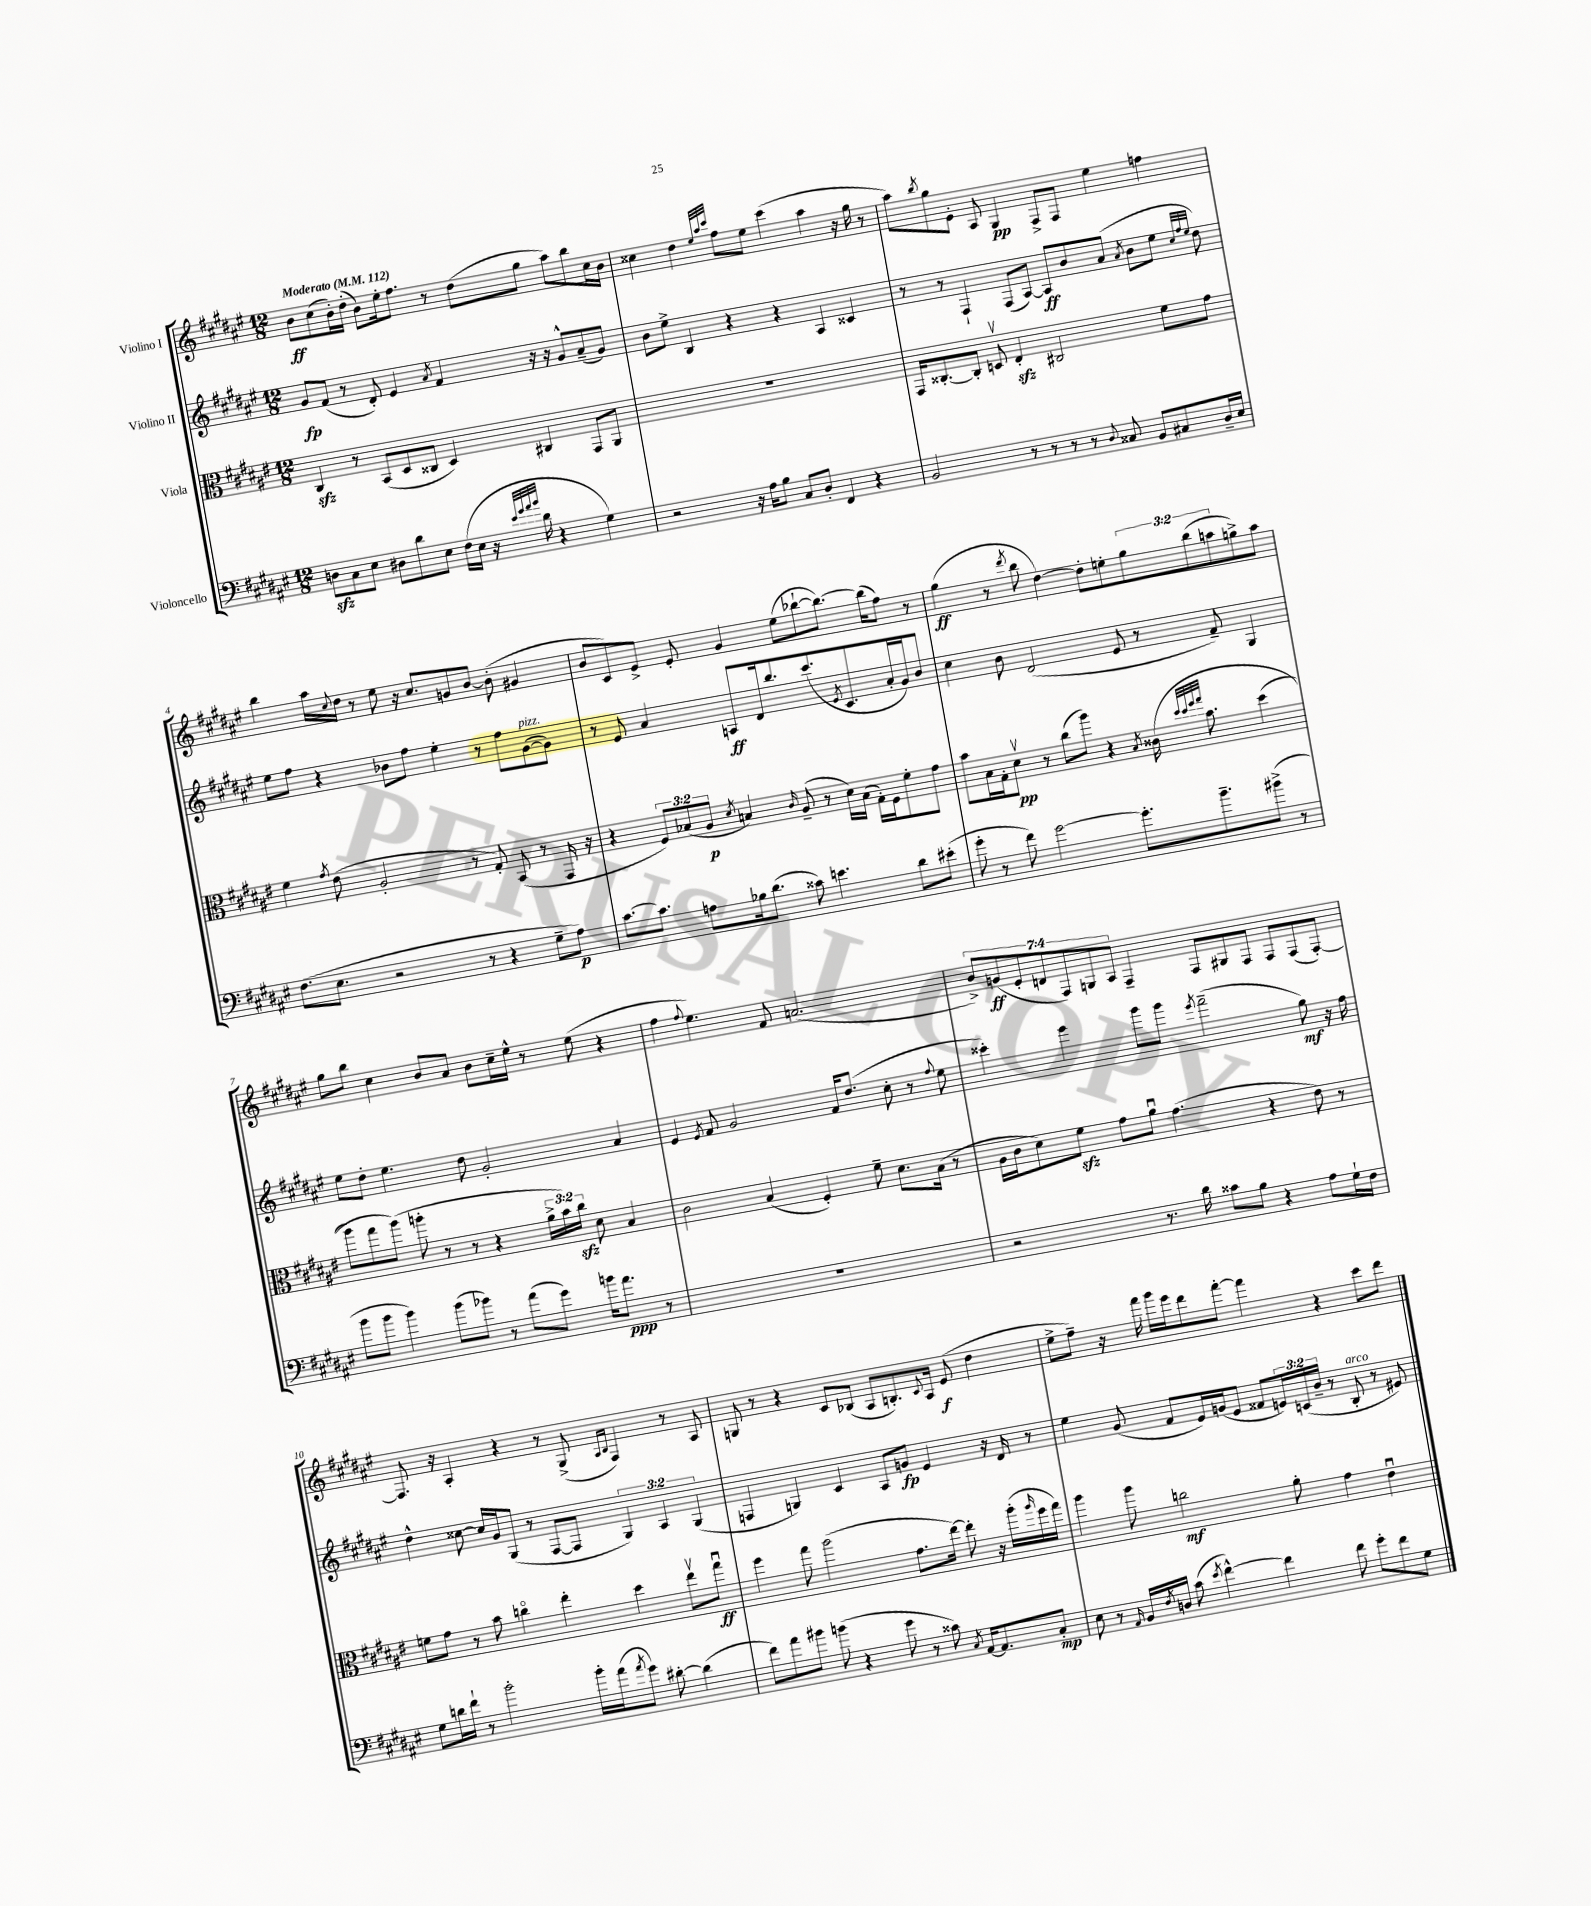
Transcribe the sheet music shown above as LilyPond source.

<<
\new StaffGroup <<
\new Staff = "s0" \with { instrumentName = "Violino I" } {
    \clef treble \key fis \major \numericTimeSignature \time 12/8 \override Staff.TupletNumber.text = #tuplet-number::calc-fraction-text \tempo "Moderato" 4 = 112
    b'8\ff cis''8( b'16-.) dis''16-.( b'8) eis''16-. fis''8. r8 dis''8( gis''8 ais''8) b''8 cis''16 b'16 |
    cisis''4 dis''4 \grace { eis''32 ais''32 cis'''32 } fis''8 eis''8 cis'''4( ais''4 r16 gis''16 r8 |
    ais''8) \acciaccatura { b''8 } gis''8 eis'8-. ais8 gis4\pp fis8-> fis8 eis''4 f''4 |
    b''4 ais''16 \appoggiatura { cis''8 } dis''16 r8 eis''8 r16 cis''8. g'8 b'8~ b'8-.( gis'4 |
    b'8 cis'8) eis'8-> eis'8-. gis'4 eis''8( bes''8~-! bes''8.~) bes''16( fis''8) r8 |
    gis''4\ff( r8 \acciaccatura { dis'''8 } b''8 dis''4~) dis''8-. e''8-. \tuplet 3/2 { gis''8 b''8( a''8 } g''8->) a''8 |
    gis''8 b''8 cis''4 b'8 ais'8 b'8 cis''16-- eis''16-^ r8 eis''8( r4 |
    fis''4 \appoggiatura { fis''8 } eis''4.) fis'8 a'2.( |
    \tuplet 7/4 { b'8->) g'8\ff( eis'8-. d'8 fis8) g8 ais8 } fis4-- fis8 gis8 fis8 fis8 fis8( fis8~-.) |
    fis8. r16 ais4-. r4 r8 gis8->( \grace { ais16 b16 } fis4) r8 ais8 |
    g8 r8 r4 cis'8 bes8( ais8 b8.-.) \appoggiatura { cis'8 } ais16 eis'8\f( dis''4 |
    eis''8-> fis''8--) r16 fis'''16 gis'''16 eis'''16 dis'''8 fis'''8~-. fis'''4 r4 cis'''8 dis'''8 \bar "|." |
}
\new Staff = "s1" \with { instrumentName = "Violino II" } {
    \clef treble \key fis \major \numericTimeSignature \time 12/8 \override Staff.TupletNumber.text = #tuplet-number::calc-fraction-text
    gis'8\fp fis'8( r8 dis'8-.) eis'4 \acciaccatura { ais'8 } fis'4 r16 r16 gis'8-^ ais'8--( gis'8) |
    b'8 eis''8-> b4 r4 r4 ais4 cisis'4 |
    r8 r8 fis4-! fis8( ais8~) ais8\ff b'8 ais'8( \acciaccatura { ais'8 } b'8 eis''8 \grace { cis''32 fis''32 eis''32 } dis''8) |
    eis''8 fis''8 r4 bes'8 fis''8 eis''4-. r8 fis''8 gis'8~^\markup { \italic "pizz." }( gis'8) |
    r8 eis'8 ais'4 a8\ff dis'16 b''8. cis'''8.( \acciaccatura { eis'8 } cis'8. ais'16-. gis'16) b'8 |
    cis''4 b'8 dis'2( eis'8 r8 fis'8--) gis4 |
    eis''8 dis''8-. eis''4. dis''8 gis'2-. ais'4 |
    eis'4 \acciaccatura { eis'8 } fis'8 gis'2 fis'16 dis''8.( cis''8-. r8 \appoggiatura { fis''8 } eis''8 |
    cisis'''4-.) eis'''4 gis'''8 gis'''8 \acciaccatura { eis'''8 } fis'''2--( gis''8\mf) r16 fis''16 |
    dis''4-^ cisis''8~ cisis''16 gis'16 gis8( r8 fis8~ fis8 \tuplet 3/2 { gis4) ais4 gis4( } |
    f4 g4) cis'4 ais8 g'8\fp eis'4 r16 dis'16 r8 |
    eis''4 gis'8( fis'8 eis'16) g'16( eis'8 fisis'8 \tuplet 3/2 { e'16) c'16( b'16-- } r8 b8-.^\markup { \italic "arco" } r8 eis'8) \bar "|." |
}
\new Staff = "s2" \with { instrumentName = "Viola" } {
    \clef alto \key fis \major \numericTimeSignature \time 12/8 \override Staff.TupletNumber.text = #tuplet-number::calc-fraction-text
    cis4\sfz r8 b,8( dis8 cisis8 dis4) cis4 gis,8 ais,8 |
    R1. |
    gis,16 cisis8.~-. cisis8-. d8\upbow eis4-.\sfz cis2 fis'8 gis'8 |
    fis'4 \acciaccatura { gis'8 } eis'8( ais2-. r8 gis8-.) b,8( r8 gis,16 r16 |
    r4 \tuplet 3/2 { fis8) bes8( ais8\p } \acciaccatura { dis'8 } b4) \grace { cis'16 } ais8--( r8 dis'16) b16( gis16-.) fis16 fis'8-. gis'8 |
    b'8 b16 gis16-. dis'8\upbow\pp r8 cis''8( ais''8) r4 \acciaccatura { b8 } cisis'16\( \grace { dis''32 dis''32 fis''32 gis''32 } b'8. dis''4( |
    ais''8) gis''8 ais''8(\) a''8-. r8 r8 r4 \tuplet 3/2 { ais'16-> b'16) cis''16\sfz } dis'8 b4 |
    cis'2 b4( fis4-.) fis'8-- dis'8. b16( r8 |
    ais16 cis'16 dis'8) fis'8\sfz gis'8 ais'8\downbow gis'4.( r4 eis'8) r8 |
    f'8 gis'8 r8 b'8 c''4\flageolet eis''4-. dis''4 eis''8\upbow gis''8\downbow\ff |
    fis''4 gis''8 ais''2( gis'8. eis''16~) eis''8-. r16 ais''16-.( \grace { ais''16 } fis''16 gis''16) |
    ais''4 ais''8 c''2\mf ais'8-. gis'4 eis'4\downbow \bar "|." |
}
\new Staff = "s3" \with { instrumentName = "Violoncello" } {
    \clef bass \key fis \major \numericTimeSignature \time 12/8
    d8\sfz cis8 eis8 dis8 dis'8 eis8 fis16( eis16 r16 \grace { eis'32 gis'32 ais'32 b'32 } dis'16 r4 gis4) |
    r2 r16 ais16 b8 cis8 dis8-. fis,4 r4 |
    b,2 r8 r8 r8 r8 \appoggiatura { dis8 } cisis8 b,8 cis8 dis16-- eis16 |
    fis8.( eis8. r2 r8 r4 gis8-- ais8\p) |
    cis'8.~ cis'8. a8 bes16 dis'8.( cisis'8) e'4. dis'8 eis'8-.( |
    gis'8-. r8 fis'8) gis'2~ gis'8.-. b'8.-- bis'8->( r8 |
    b'8 b'8 b'4) b'8( bes'8) r8 ais'8( gis'8) b'16 ais'8.\ppp r8 |
    R1. |
    r2 r8. dis'16 cisis'8 b8 r4 ais8 gis16-! fis16 |
    gis8 d'16 fis'16-! r8 b'2-. b'16-. ais'16( \acciaccatura { ais'8 } gis'8) dis'8~-. dis'4( |
    fis'8) ais'8 bis'8 b'8( r4 gis'8 r8 cisis'8) \acciaccatura { cis8 } ais,16~ ais,8. cis8-.\mp |
    eis8 r8 \grace { ais,16 } b,16 \acciaccatura { fis8 } d16 cis'8( \acciaccatura { eis'8 } fis'4~-^) fis'4 fis'8 gis'8-. fis'8 gis8 \bar "|." |
}
>>
>>
